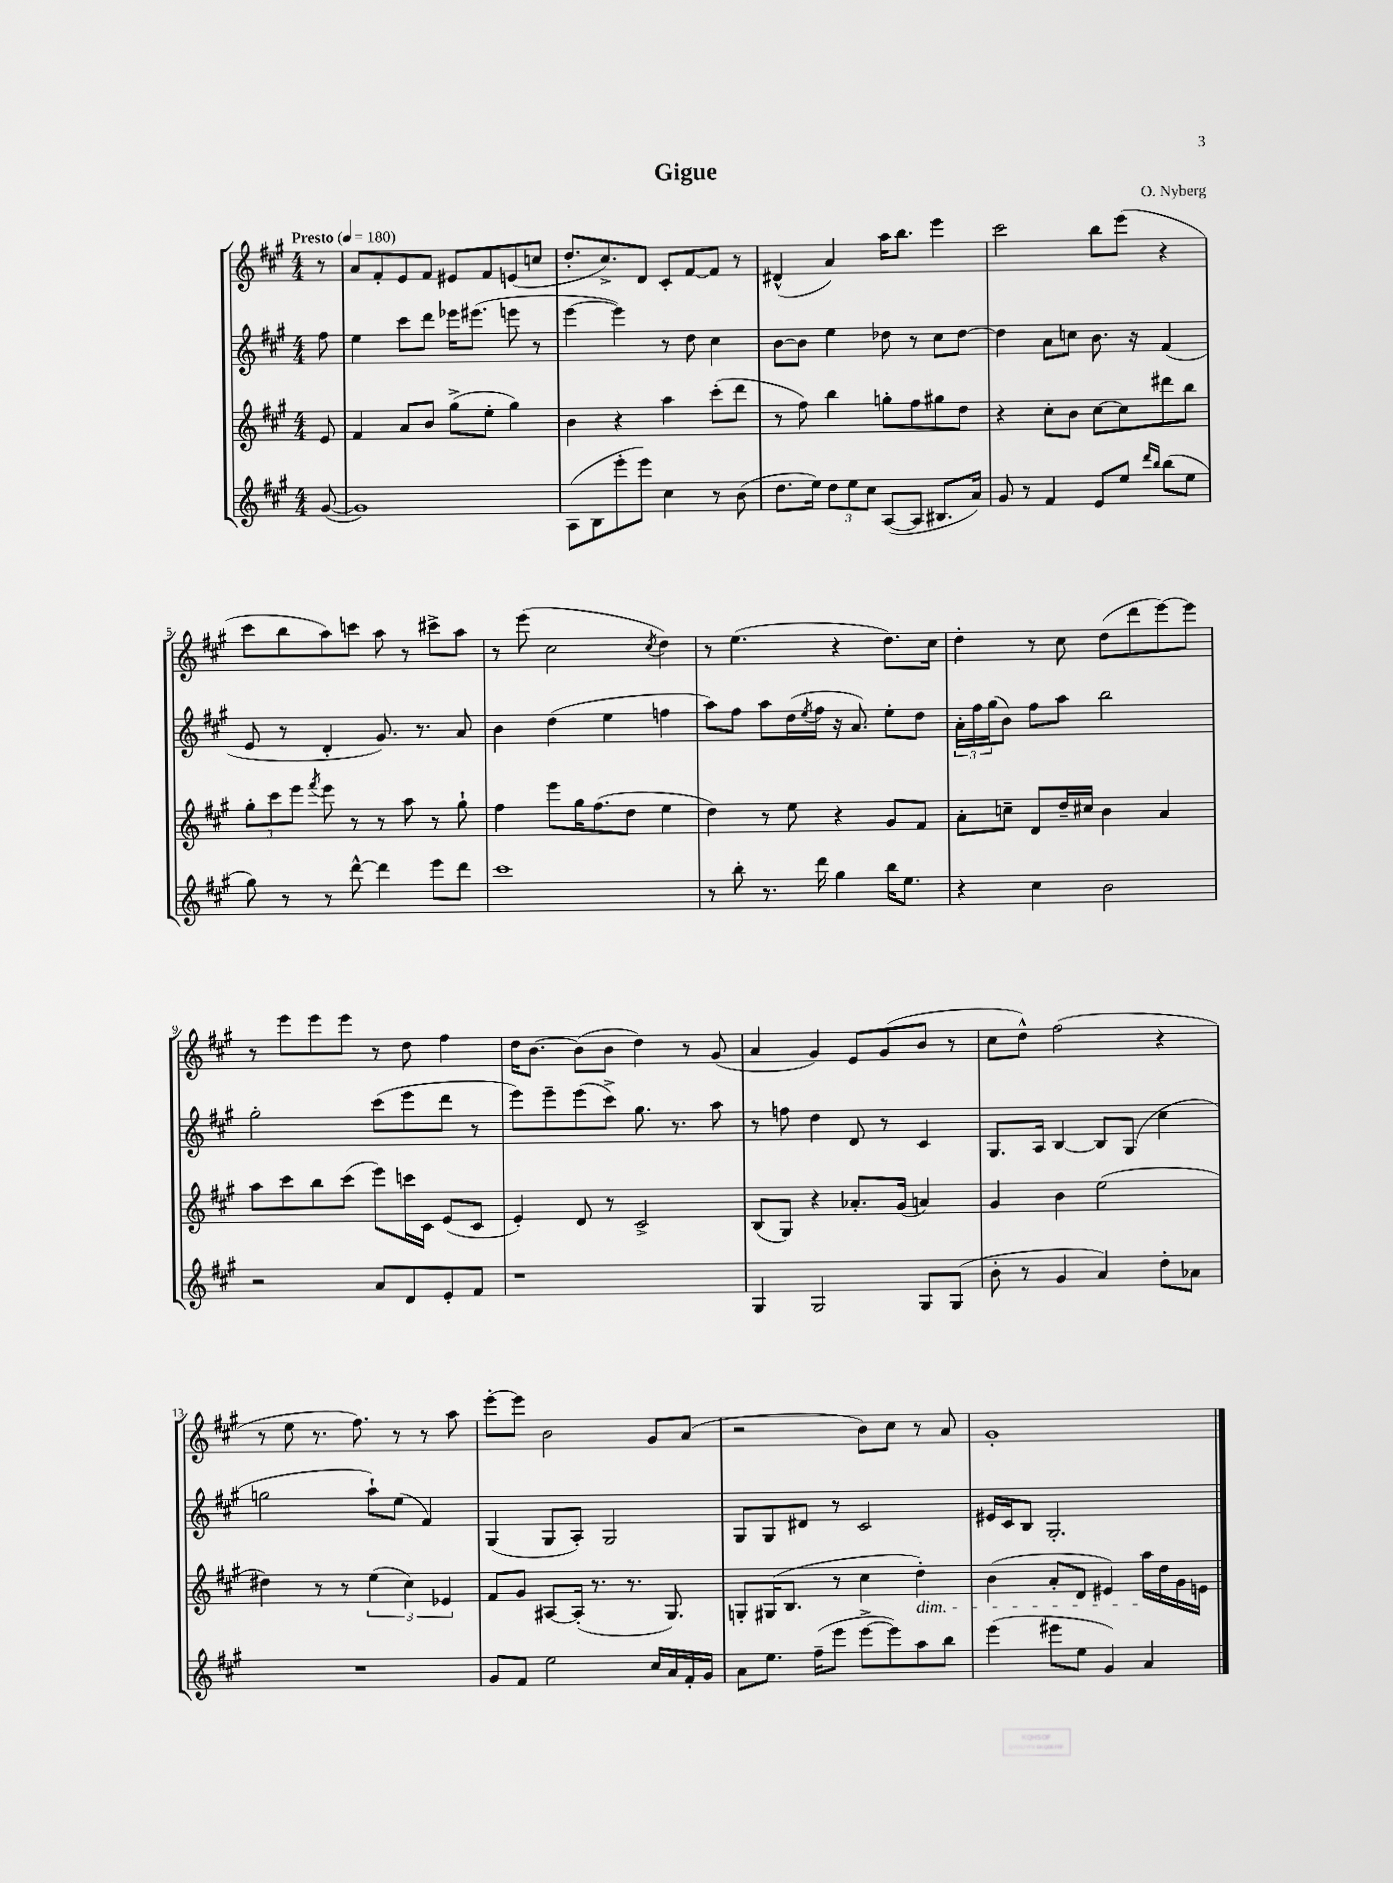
\header { title = "Gigue" composer = "O. Nyberg" }
<<
\new StaffGroup <<
\new Staff = "s0" {
    \clef treble \key a \major \numericTimeSignature \time 4/4 \partial 8 \tempo "Presto" 4 = 180
    r8 |
    a'8 fis'8-. e'8 fis'8 eis'8 fis'8 e'8( c''8 |
    d''8.-. cis''8.->) d'8 cis'8-. fis'8~ fis'8 r8 |
    dis'4-^( a'4) a''16 b''8. e'''4 |
    cis'''2 b''8 e'''8( r4 |
    cis'''8 b''8 a''8) c'''8 a''8 r8 cis'''8-> a''8 |
    r8 e'''8( cis''2 \acciaccatura { cis''8 } d''4) |
    r8 e''4.( r4 d''8.) cis''16 |
    d''4-. r8 cis''8 d''8( d'''8 e'''8~) e'''8 |
    r8 e'''8 e'''8 e'''8 r8 d''8 fis''4 |
    d''16 b'8.~ b'8( b'8 d''4) r8 gis'8( |
    a'4 gis'4) e'8 gis'8( b'8 r8 |
    cis''8 d''8-^) fis''2( r4 |
    r8 e''8 r8. fis''8.) r8 r8 a''8 |
    e'''8~-. e'''8 b'2 gis'8 a'8( |
    r2 b'8) cis''8 r8 a'8 |
    gis'1-. \bar "|." |
}
\new Staff = "s1" {
    \clef treble \key a \major \numericTimeSignature \time 4/4 \partial 8
    fis''8 |
    e''4 cis'''8 d'''8 ees'''16 eis'''8.( e'''8 r8 |
    e'''4~ e'''4) r8 d''8 cis''4 |
    b'8~ b'8 e''4 des''8 r8 cis''8 des''8~ |
    des''4 a'8 c''8 b'8. r16 fis'4( |
    e'8 r8 d'4-. gis'8.) r8. a'8 |
    b'4 d''4( e''4 f''4 |
    a''8) fis''8 a''8 d''16( \acciaccatura { e''8 } fis''16 r16 a'8.) e''8-. d''8 |
    \tuplet 3/2 { a'16-. fis''16 gis''16( } b'8) fis''8 a''8 b''2 |
    gis''2-. cis'''8( e'''8 d'''8 r8 |
    e'''8) e'''8-- e'''8( cis'''8->) gis''8. r8. a''8 |
    r8 f''8 d''4 d'8 r8 cis'4 |
    gis8. a16 b4~ b8 gis8( cis''4 |
    g''2 a''8-!) e''8( fis'4) |
    gis4( gis8 a8-.) gis2 |
    gis8 gis8 dis'8 r8 cis'2 |
    eis'16 cis'16 b8 gis2.-. \bar "|." |
}
\new Staff = "s2" {
    \clef treble \key a \major \numericTimeSignature \time 4/4 \partial 8
    e'8 |
    fis'4 a'8 b'8 gis''8->( e''8-. gis''4) |
    b'4 r4 a''4 cis'''8-.( d'''8 |
    r8 fis''8) b''4 g''8-. fis''8 gis''8 d''8 |
    r4 cis''8-. b'8 cis''8~ cis''8 dis'''8 b''8 |
    \tuplet 3/2 { gis''8-. cis'''8 e'''8 } \acciaccatura { fis'''8 } e'''8 r8 r8 a''8 r8 gis''8-! |
    fis''4 e'''8 gis''16 fis''8.( d''8 e''4 |
    d''4) r8 e''8 r4 gis'8 fis'8 |
    a'8-. c''8-- d'8 d''16-- cis''16 b'4 a'4 |
    a''8 cis'''8 b''8 cis'''8( e'''8) c'''16 cis'16 e'8( cis'8 |
    e'4-.) d'8 r8 cis'2-> |
    b8( gis8) r4 aes'8.-. gis'16( a'4) |
    gis'4 b'4 e''2( |
    dis''4) r8 r8 \tuplet 3/2 { e''4( cis''4) ees'4 } |
    fis'8 gis'8 ais8~ ais16-.( r8. r8. gis8.) |
    g8-. gis16( b8. r8 cis''4 d''4-.\dim) |
    b'4( a'8-. d'8 eis'4) a''16\! d''16 gis'16 e'16 \bar "|." |
}
\new Staff = "s3" {
    \clef treble \key a \major \numericTimeSignature \time 4/4 \partial 8
    gis'8~( |
    gis'1) |
    a8( b8 e'''8-. e'''8) cis''4 r8 b'8( |
    d''8. e''16) \tuplet 3/2 { d''8 e''8 cis''8 } a8~( a8 bis8. a'16) |
    gis'8 r8 fis'4 e'8 e''8 \grace { d'''16 b''16 } b''8( e''8 |
    gis''8) r8 r8 d'''8~-^ d'''4 e'''8 d'''8 |
    cis'''1 |
    r8 b''8-. r8. d'''16 gis''4 b''16 e''8. |
    r4 cis''4 b'2 |
    r2 a'8 d'8 e'8-. fis'8 |
    r1 |
    gis4 gis2 gis8 gis8( |
    b'8-. r8 gis'4 a'4) d''8-. aes'8 |
    R1 |
    gis'8 fis'8 e''2 cis''16 a'16 fis'16-. gis'16 |
    a'8 e''8. fis''16--( e'''8 e'''8~-> e'''8) a''8 b''8 |
    e'''4( eis'''8 e''8 gis'4) a'4 \bar "|." |
}
>>
>>
